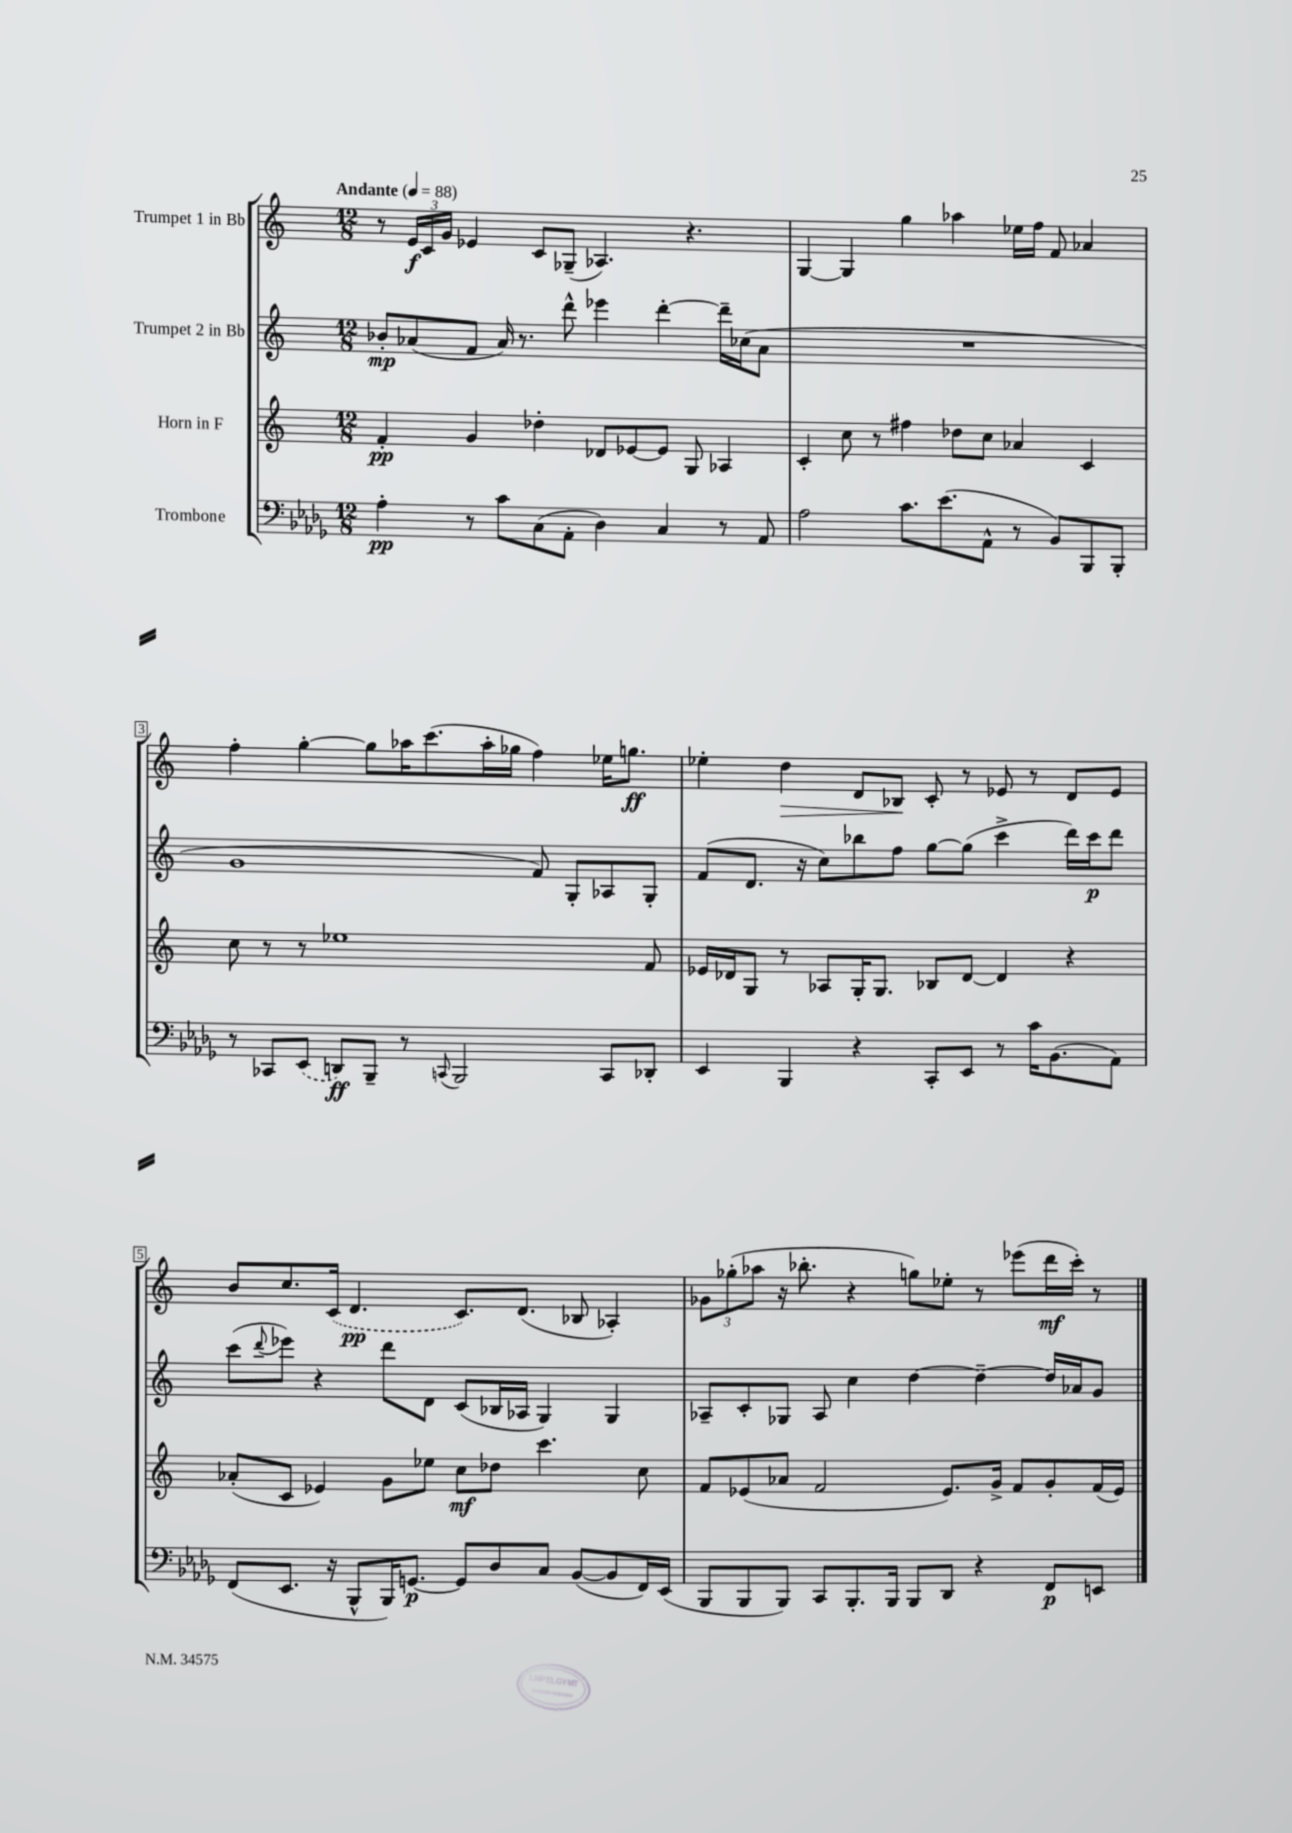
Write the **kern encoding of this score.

**kern	**kern	**kern	**kern
*staff4	*staff3	*staff2	*staff1
*clefF4	*clefG2	*clefG2	*clefG2
*k[b-e-a-d-g-]	*k[]	*k[]	*k[]
*M12/8	*M12/8	*M12/8	*M12/8
*MM88	*MM88	*MM88	*MM88
4A-'\	4f'/	8b-'/L	8r
.	.	(8a-/	24e/LL
.	.	.	24c/
.	.	.	24g/JJ
8r	4g/	8f/J	4e-/
8c\L	.	16a-/)	.
.	.	8.r	.
(8C\	4dd-'\	.	8c/L
8AA-'\J	.	8ddd^^\	(8G-~/J
4D-\)	8d-/L	4eee-\	4.A-/)
.	[8e-/	.	.
4C/	8e-/]J	[4ddd'\	.
.	8G/	.	4.r
8r	4A-/	16ddd~\]LL	.
.	.	(16cc-\J	.
8AA-/	.	8a-\J	.
=	=	=	=
2A-\	4c'/	1.r	[4G/
.	8cc\	.	4G/]
.	8r	.	.
8.c\L	4ff#\	.	4gg\
(8.e-\	.	.	.
.	8dd-\L	.	4aa-\
8AA-^^\J	8cc\J	.	.
8r	4a-/	.	16ee-\LL
.	.	.	16ff\JJ
8BB-/L)	.	.	8f/
8BBB-/	4c/	.	4a-/
8BBB-'/J	.	.	.
=	=	=	=
8r	8cc\	1g	4ff'\
8CC-/L	8r	.	.
(8EE-/J	8r	.	[4gg'\
8DD/L)	1ee-	.	.
8BBB-~/J	.	.	8gg\]L
8r	.	.	16aa-\K
.	.	.	(8.ccc\
8qqCC/	.	.	.
2BBB-/	.	.	.
.	.	.	16aa-'\L
.	.	.	16gg-\JJ
.	.	8f/)	4ff\)
.	.	8G'/L	.
8CC/L	.	8A-/	16ee-\LK
.	.	.	8.gg\J
8DD-'/J	8f/	8G'/J	.
=	=	=	=
4EE-/	16e-/LL	(8f/L	4ee-'\
.	16d-/J	.	.
.	8G/J	8.d/J	.
4BBB-/	8r	.	4dd\
.	.	16r	.
.	8A-/L	8cc\L)	.
4r	16G'/K	8bb-\	8d/L
.	8.G/J	.	.
.	.	8ff\J	8B-/J
8CC'/L	8B-/L	[8gg\L	8c'/
8EE-/J	[8d-/J	(8gg\]J	8r
8r	4d-/]	4ccc^\	8e-/
16c\LK	.	.	8r
(8.BB-\	.	.	.
.	4r	16ddd\LL)	8d/L
.	.	16ccc\J	.
8AA-\J)	.	8ddd\J	8e-/J
=	=	=	=
(8FF/L	(8a-'/L	(8ccc\L	8b/L
.	.	8qqddd/	.
8.EE-/J	8c/J	8eee-\J)	8.cc/
.	4e-/)	4r	.
16r	.	.	(16c/Jk
8BBB-^^/L	.	.	4.d/
16BBB-/K)	8g\L	8ddd\L	.
[8.GG/J	.	.	.
.	8ee-\J	8d\J	.
8GG/]L	8cc\L	(8c/L	8.c/L)
8D-/	8dd-\J	16B-/L	.
.	.	16A-/JJ	(8.d/J
8C/J	4.ccc\	4G/)	.
([8BB-/L	.	.	8B-/
8BB-/]	.	4G/	4A-'/)
16FF/L)	8cc\	.	.
(16EE-/JJ	.	.	.
=	=	=	=
8BBB-/L	8f/L	8A-~/L	12g-\L
.	.	.	(12gg-'\
8BBB-/	(8e-/	8c'/	.
.	.	.	12aa-\J
8BBB-/J)	8a-/J	8G-/J	16r
.	.	.	8.bb-'\
8CC/L	2f/	8A-/	.
8.BBB-'/	.	4cc\	4r
16BBB-/Jk	.	.	.
8BBB-/L	.	[4dd\	8gg\L)
8DD-/J	8.e-/L)	.	8ee-'\J
4r	.	4dd~\_	8r
.	16g^/Jk	.	.
.	8f/L	.	(8eee-\L
8FF/L	8g'/	16dd/]LL	16ddd\L
.	.	16a-/J	16ccc'\JJ)
8EE/J	(16f/L	8g/J	8r
.	16e-/JJ)	.	.
==	==	==	==
*-	*-	*-	*-
